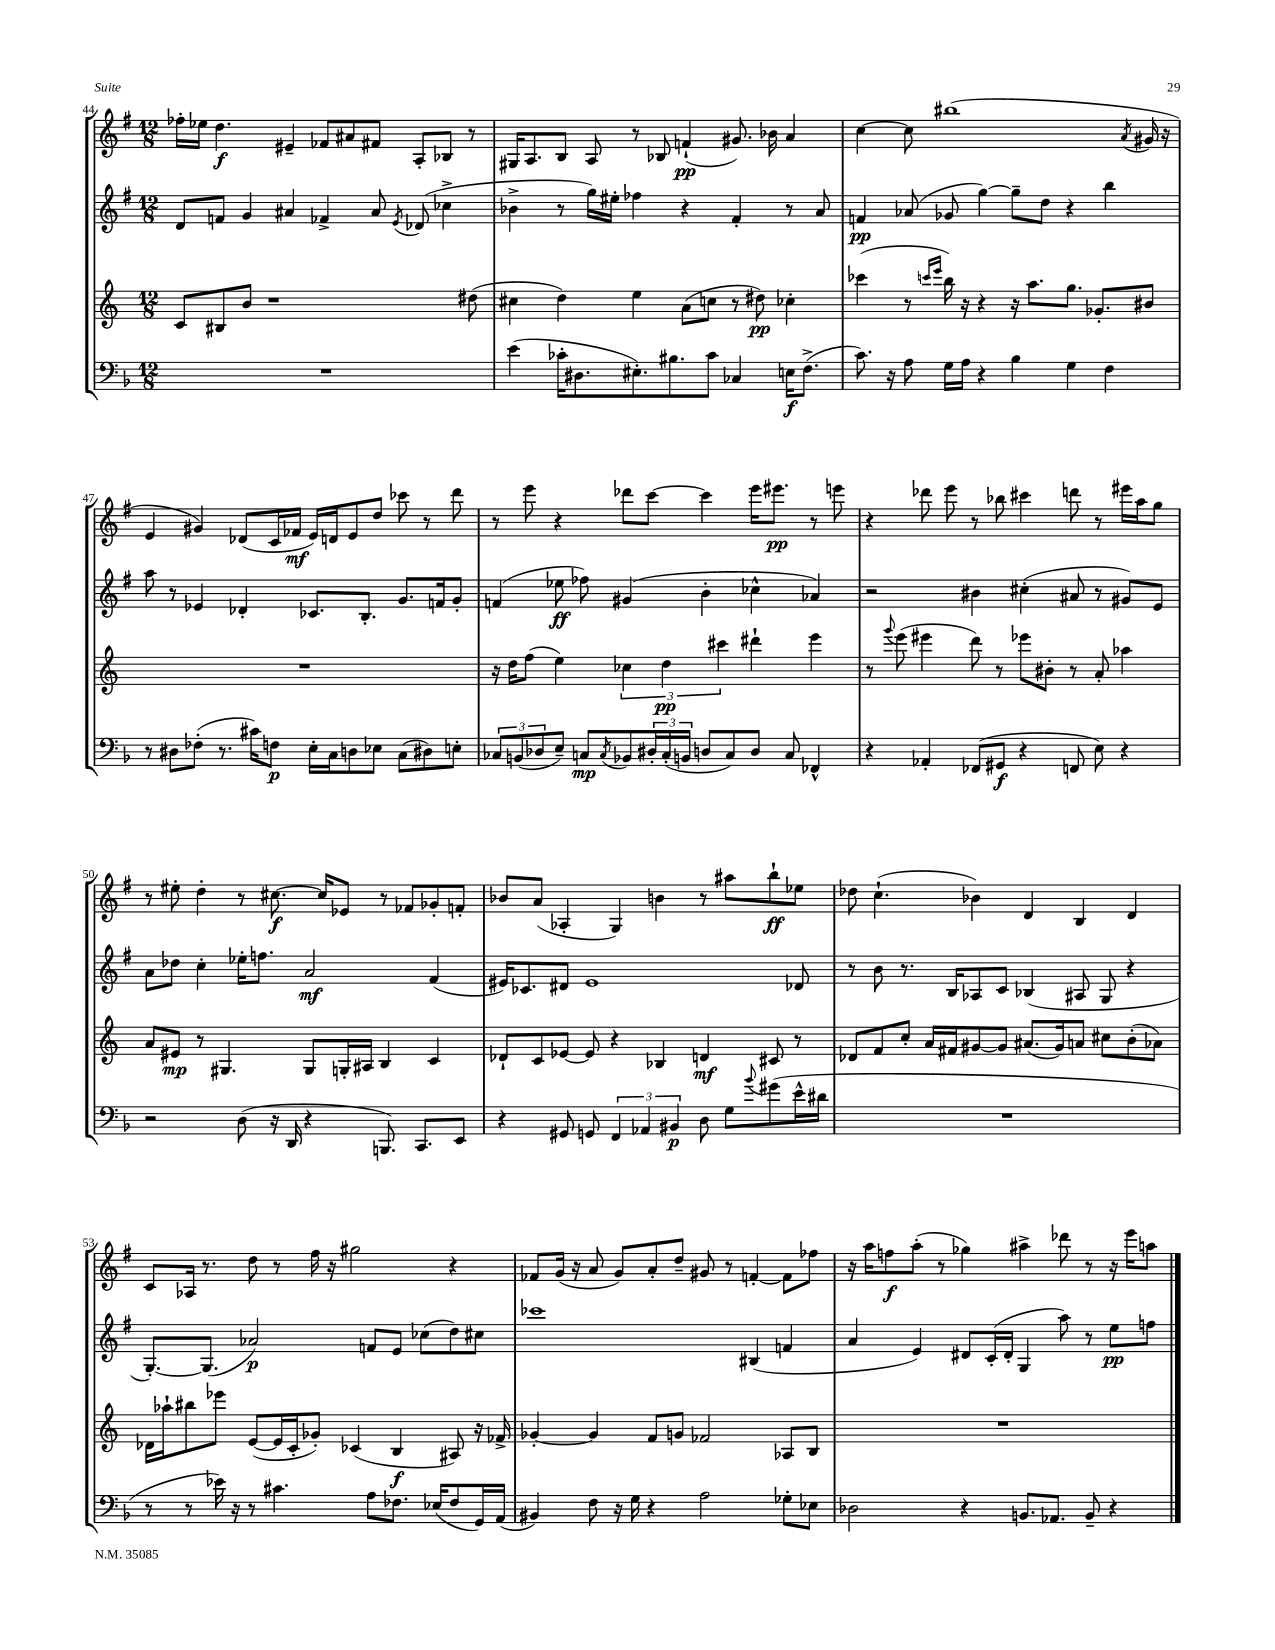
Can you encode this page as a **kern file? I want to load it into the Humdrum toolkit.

**kern	**dynam	**kern	**dynam	**kern	**dynam	**kern	**dynam
*part4	*part4	*part3	*part3	*part2	*part2	*part1	*part1
*staff4	*staff4	*staff3	*staff3	*staff2	*staff2	*staff1	*staff1
*clefF4	*	*clefG2	*	*clefG2	*	*clefG2	*
*k[b-]	*	*k[]	*	*k[f#]	*	*k[f#]	*
*M12/8	*	*M12/8	*	*M12/8	*	*M12/8	*
=44	=44	=44	=44	=44	=44	=44	=44
1.r	.	8c/L	.	8d/L	.	16ff-X'\LL	.
.	.	.	.	.	.	16ee-X\JJ	.
.	.	8B#X/	.	8fn/J	.	4.dd\	f
.	.	8b/J	.	4g/	.	.	.
.	.	1r	.	.	.	.	.
.	.	.	.	4a#X/	.	4e#X~/	.
.	.	.	.	4f-X^/	.	8f-X/L	.
.	.	.	.	.	.	8a#X/	.
.	.	.	.	8a#/	.	8f#X/J	.
.	.	.	.	8qe/	.	.	.
.	.	.	.	(8d-X/	.	8A'/L	.
.	.	.	.	4cc-X^\	.	8B-X/J	.
.	.	(8dd#X\	.	.	.	8r	.
=45	=45	=45	=45	=45	=45	=45	=45
(4e\	.	4cc#X\	.	4b-X^\	.	16G#X/KL	.
.	.	.	.	.	.	8.A/	.
16c-X'\KL	.	4dd\)	.	8r	.	8B/J	.
8.D#X\	.	.	.	.	.	.	.
.	.	.	.	16gg\LL)	.	8A/	.
.	.	.	.	16ee#X'\JJ	.	.	.
8.E#X'\)	.	4ee\	.	4ff-X\	.	8r	.
.	.	.	.	.	.	8B-X/	.
8.B#X\	.	.	.	.	.	.	.
.	.	(8a\L	.	4r	.	(4fn`/	pp
8c-\J	.	8ccn\J	.	.	.	.	.
4C-X/	.	8r	.	4f#'/	.	8.g#X/)	.
.	.	8dd#X\)	pp	.	.	.	.
.	.	.	.	.	.	16b-X\	.
16En\KL	f	4cc-X'\	.	8r	.	4a/	.
(8.F^\J	.	.	.	.	.	.	.
.	.	.	.	8a/	.	.	.
=46	=46	=46	=46	=46	=46	=46	=46
8.c\)	.	(4ccc-X\	.	4fn/	pp	[4cc\	.
16r	.	.	.	.	.	.	.
8A\	.	8r	.	(8a-X/	.	8cc\]	.
.	.	16qqcccn/LL	.	.	.	.	.
.	.	16qqeee/JJ	.	.	.	.	.
16G\LL	.	16bb\)	.	8g-X/	.	(1bb#X	.
16A\JJ	.	16r	.	.	.	.	.
4r	.	4r	.	[4gg\)	.	.	.
4B-\	.	16r	.	8gg~\L]	.	.	.
.	.	8.aa\L	.	.	.	.	.
.	.	.	.	8dd\J	.	.	.
4G\	.	8.gg\J	.	4r	.	.	.
.	.	8.g-X'/L	.	.	.	.	.
4F\	.	.	.	4bb\	.	.	.
.	.	.	.	.	.	8qa/	.
.	.	8b#X/J	.	.	.	16g#X/	.
.	.	.	.	.	.	16r	.
!!LO:LB:g=z
=47	=47	=47	=47	=47	=47	=47	=47
8r	.	1.r	.	8aa\	.	4e/	.
8D#X\L	.	.	.	8r	.	.	.
(8F-X'\J	.	.	.	4e-X/	.	4g#X/)	.
8.r	.	.	.	.	.	.	.
.	.	.	.	4d-X'/	.	(8d-X/L	.
16c#X\KL)	.	.	.	.	.	.	.
8Fn\J	p	.	.	.	.	16c/L	.
.	.	.	.	.	.	16f-X/JJ	mf
16E'\LL	.	.	.	8.c-X/L	.	16e/LL)	.
16C\J	.	.	.	.	.	16dn/J	.
8Dn\	.	.	.	.	.	8e/	.
.	.	.	.	8.B'/J	.	.	.
8E-X\J	.	.	.	.	.	8dd/J	.
(8C\L	.	.	.	8.g/L	.	8ccc-X\	.
8D#X\)	.	.	.	.	.	8r	.
.	.	.	.	16fn/k	.	.	.
8En'\J	.	.	.	8g'/J	.	8ddd\	.
=48	=48	=48	=48	=48	=48	=48	=48
12C-X/L	.	16r	.	(4fn/	.	8r	.
.	.	16dd\KL	.	.	.	.	.
(12BBn/	.	.	.	.	.	.	.
.	.	(8ff\J	.	.	.	8eee\	.
12D-X/	.	.	.	.	.	.	.
8E~/J)	.	4ee\)	.	8ee-X\	ff	4r	.
8Cn/L	mp	.	.	8ff-X\)	.	.	.
8qC/	.	.	.	.	.	.	.
8BB-X/	.	6cc-X\	.	(4g#X/	.	8ddd-X\L	.
24D#X'/L	.	.	.	.	.	[8ccc\J	.
(24C'/	.	6dd\	pp	.	.	.	.
24BBn/JJ	.	.	.	.	.	.	.
8Dn/L	.	.	.	4b'\	.	4ccc\]	.
.	.	6ccc#X\	.	.	.	.	.
8C/)	.	.	.	.	.	.	.
8D/J	.	4ddd#X`\	.	4cc-X^^\	.	16eee\KL	.
.	.	.	.	.	.	8.eee#X\J	pp
8C/	.	.	.	.	.	.	.
4FF-X^^/	.	4eee\	.	4a-X/)	.	8r	.
.	.	.	.	.	.	8eeen\	.
=49	=49	=49	=49	=49	=49	=49	=49
4r	.	8r	.	2r	.	4r	.
.	.	8qqggg/	.	.	.	.	.
.	.	(8eee\	.	.	.	.	.
4AA-X'/	.	4eee#X\	.	.	.	8ddd-X\	.
.	.	.	.	.	.	8eee\	.
(8FF-X/L	.	8ddd\)	.	4b#X\	.	8r	.
8GG#X/J	f	8r	.	.	.	8bb-X\	.
4r	.	8eee-X\L	.	(4cc#X'\	.	4ccc#X\	.
.	.	8b#X'\J	.	.	.	.	.
8FFn/	.	8r	.	8a#X/	.	8dddn\	.
8E\)	.	8a'/	.	8r	.	8r	.
4r	.	4aa-X\	.	8g#X/L)	.	16eee#X\LL	.
.	.	.	.	.	.	16aa\J	.
.	.	.	.	8e/J	.	8gg\J	.
!!LO:LB:g=z
=50	=50	=50	=50	=50	=50	=50	=50
2r	.	8a/L	.	8a\L	.	8r	.
.	.	8e#X/J	mp	8dd-X\J	.	8ee#X'\	.
.	.	8r	.	4cc'\	.	4dd'\	.
.	.	4.G#X/	.	.	.	.	.
(8D\	.	.	.	16ee-X'\KL	.	8r	.
.	.	.	.	8.ffn\J	.	.	.
16r	.	.	.	.	.	[8.cc#X\	f
16DD/	.	.	.	.	.	.	.
4r	.	8G#/L	.	2a/	mf	.	.
.	.	.	.	.	.	16cc#/KL]	.
.	.	16Gn'/L	.	.	.	8e-X/J	.
.	.	16A#X/JJ	.	.	.	.	.
8.BBBn/)	.	4B/	.	.	.	8r	.
.	.	.	.	.	.	8f-X/L	.
8.CC/L	.	.	.	.	.	.	.
.	.	4c/	.	(4f#/	.	8g-X'/	.
8EE/J	.	.	.	.	.	8fn'/J	.
=51	=51	=51	=51	=51	=51	=51	=51
4r	.	8d-X`/L	.	16e#X/KL)	.	8b-X/L	.
.	.	.	.	8.c-X/	.	.	.
.	.	8c/	.	.	.	(8a/J	.
8GG#X/	.	[8e-X/J	.	8d#X/J	.	4A-X'/	.
8GGn/	.	8e-/]	.	1e#	.	.	.
6FF/	.	4r	.	.	.	4G/)	.
6AA-X/	.	.	.	.	.	.	.
.	.	4B-X/	.	.	.	4bn\	.
6BB#X/	p	.	.	.	.	.	.
8D\	.	4dn/	mf	.	.	8r	.
8G\L	.	.	.	.	.	8aa#X\L	.
8qqb-/	.	.	.	.	.	.	.
(8g#X\	.	8c#X/	.	.	.	8bb`\	ff
16e^^\L	.	8r	.	8d-X/	.	8ee-X\J	.
16d#X\JJ	.	.	.	.	.	.	.
=52	=52	=52	=52	=52	=52	=52	=52
1.r	.	8d-X/L	.	8r	.	8dd-X\	.
.	.	8f/	.	8b\	.	(4.cc`\	.
.	.	8cc'/J	.	8.r	.	.	.
.	.	16a/LL	.	.	.	.	.
.	.	16f#X/J	.	16B/KL	.	.	.
.	.	[8g#X/	.	8A-X/	.	4b-X\)	.
.	.	8g#/J]	.	8c/J	.	.	.
.	.	(8.a#X/L	.	(4B-X/	.	4d/	.
.	.	16g#/k)	.	.	.	.	.
.	.	8an/J	.	8A#X/	.	4B/	.
.	.	8cc#X\L	.	8G/	.	.	.
.	.	(8b'\	.	4r	.	4d/	.
.	.	8a-X\J)	.	.	.	.	.
!!LO:LB:g=z
=53	=53	=53	=53	=53	=53	=53	=53
8r	.	16d-X\LL	.	[8.G'/L)	.	8c/L	.
.	.	16aa-X`\J	.	.	.	.	.
8r	.	8bb#X\	.	.	.	16A-X/Jk	.
.	.	.	.	(8.G/J]	.	8.r	.
16e-X\)	.	8eee-X\J	.	.	.	.	.
16r	.	.	.	.	.	.	.
8r	.	([8e/L	.	2a-X/)	p	8dd\	.
4.c#X\	.	16e/L]	.	.	.	8r	.
.	.	16c'/J	.	.	.	.	.
.	.	8g-X'/J)	.	.	.	16ff#\	.
.	.	.	.	.	.	16r	.
.	.	(4c-X/	.	.	.	2gg#X\	.
8A\L	.	.	.	8fn/L	.	.	.
8.F-X\J	.	4B/	f	8e/J	.	.	.
.	.	.	.	(8cc-X\L	.	.	.
(16E-X/KL	.	.	.	.	.	.	.
8F-/	.	8A#X/)	.	8dd\)	.	4r	.
16GG/L)	.	16r	.	8cc#X\J	.	.	.
(16AA/JJ	.	16f-X^/	.	.	.	.	.
=54	=54	=54	=54	=54	=54	=54	=54
4BB#X/)	.	[4g-X'/	.	1ccc-X	.	8f-X/L	.
.	.	.	.	.	.	(16g/Jk	.
.	.	.	.	.	.	16r	.
8F\	.	4g-/]	.	.	.	8a/	.
16r	.	.	.	.	.	8g/L)	.
16G\	.	.	.	.	.	.	.
4r	.	8f/L	.	.	.	8a'/	.
.	.	8gn/J	.	.	.	8dd~/J	.
2A\	.	2f-X/	.	.	.	8g#X/	.
.	.	.	.	.	.	8r	.
.	.	.	.	(4B#X/	.	[4fn'/	.
8G-X'\L	.	8A-X/L	.	4fn/	.	8f\L]	.
8E-X\J	.	8B/J	.	.	.	8ff-X\J	.
=55	=55	=55	=55	=55	=55	=55	=55
2D-X\	.	1.r	.	4a/	.	16r	.
.	.	.	.	.	.	16aa\KL	.
.	.	.	.	.	.	8ffn\	f
.	.	.	.	4e/)	.	(8aa'\J	.
.	.	.	.	.	.	8r	.
4r	.	.	.	8d#X/L	.	4gg-X\)	.
.	.	.	.	(16c'/L	.	.	.
.	.	.	.	16d#'/JJ	.	.	.
8.BBn/L	.	.	.	4G/	.	4aa#X^\	.
8.AA-X/J	.	.	.	.	.	.	.
.	.	.	.	8aa\)	.	8ddd-X\	.
8BB~/	.	.	.	8r	.	8r	.
4r	.	.	.	8ee\L	pp	16r	.
.	.	.	.	.	.	16eee\KL	.
.	.	.	.	8ffn\J	.	8aan\J	.
==	==	==	==	==	==	==	==
*-	*-	*-	*-	*-	*-	*-	*-
